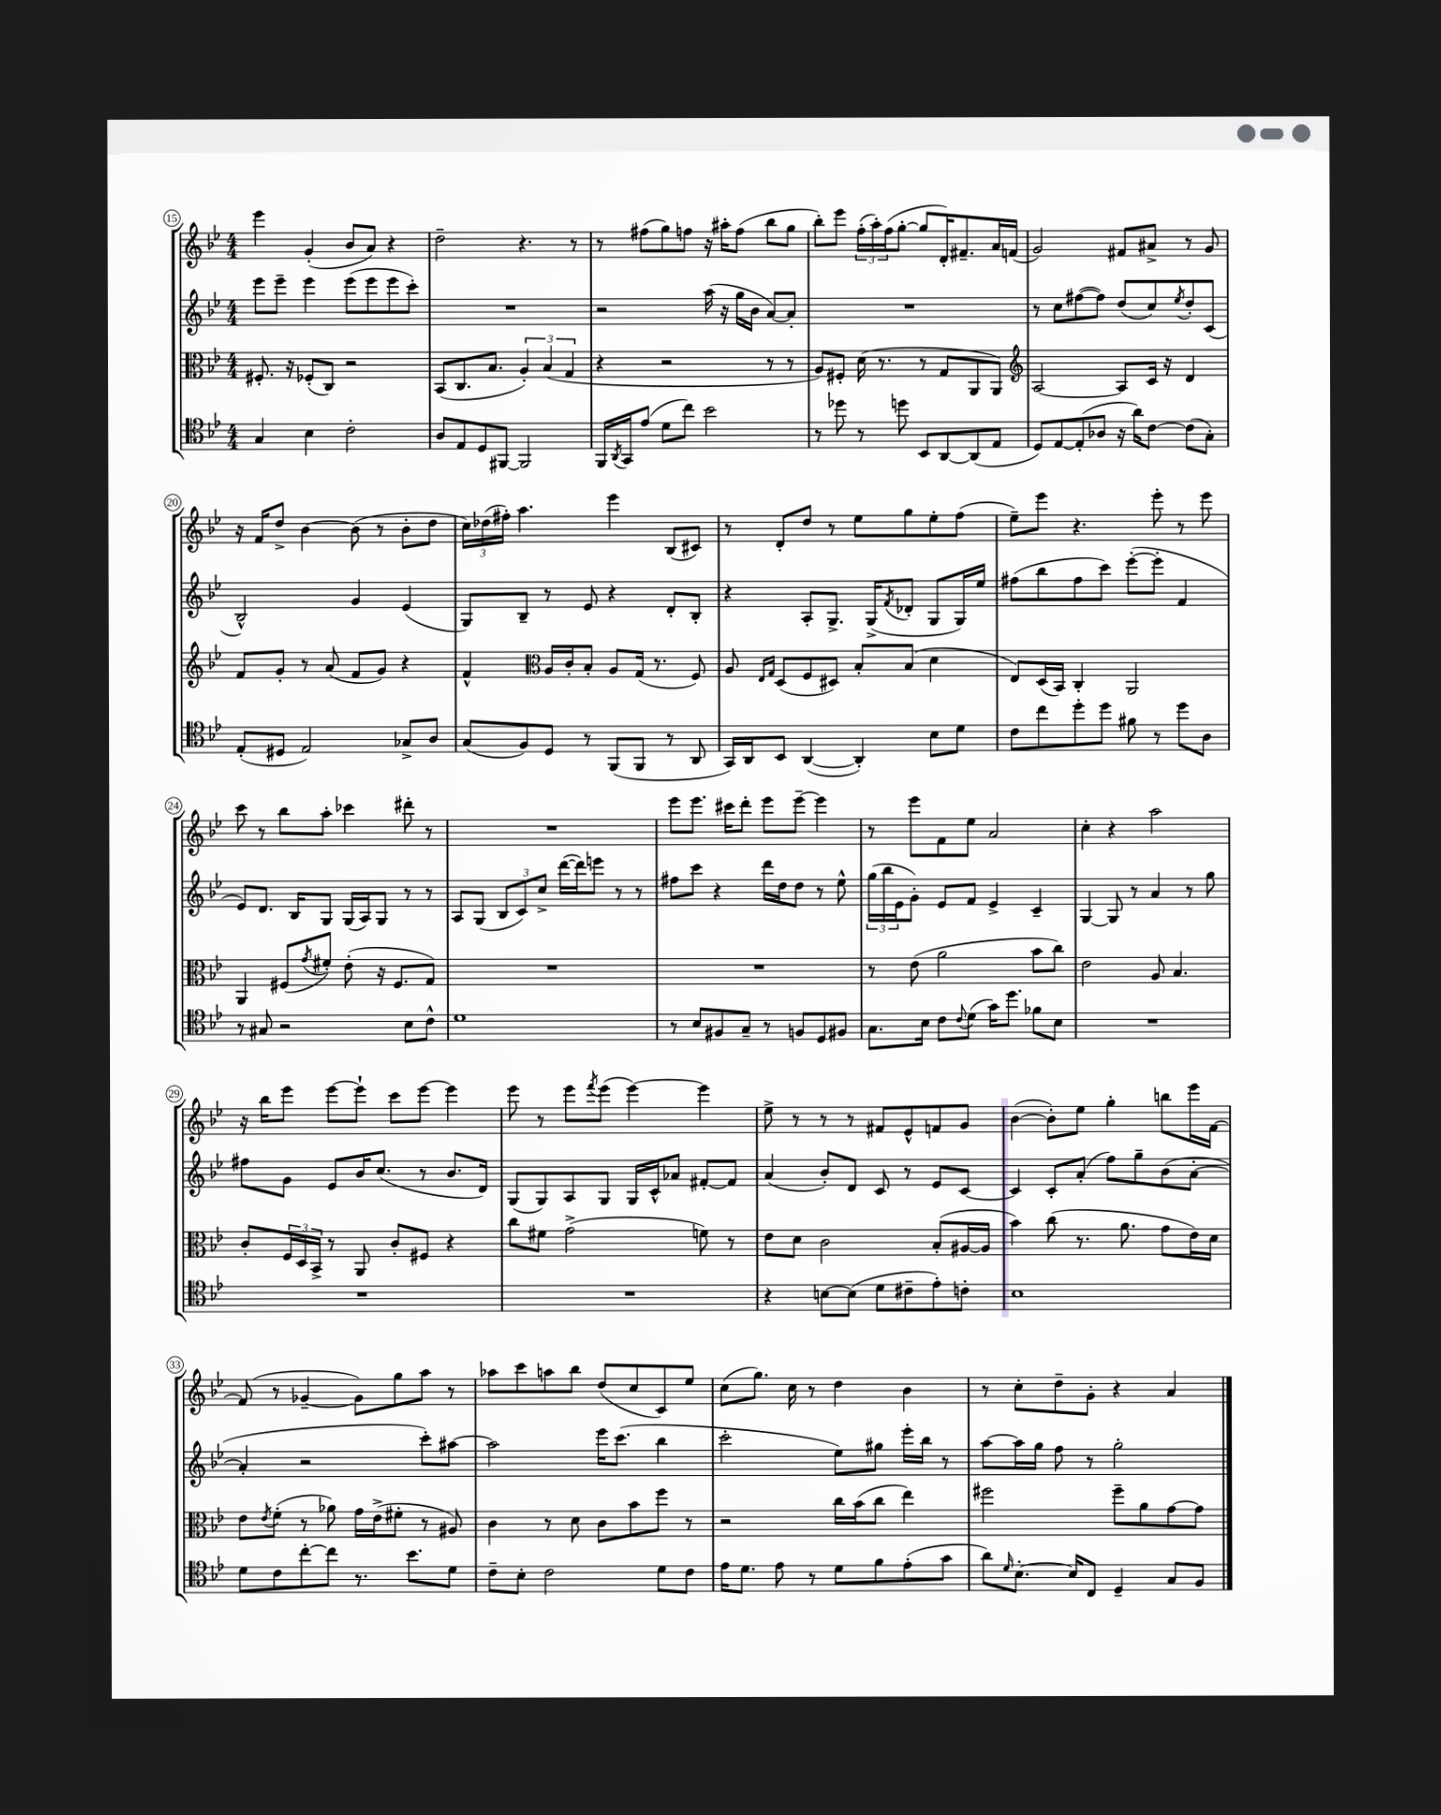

**kern	**kern	**kern	**kern
*staff4	*staff3	*staff2	*staff1
*clefC4	*clefC3	*clefG2	*clefG2
*k[b-e-]	*k[b-e-]	*k[b-e-]	*k[b-e-]
*M4/4	*M4/4	*M4/4	*M4/4
4G	8.F#'	8eee-	4eee-
.	.	8eee-~	.
.	16r	.	.
4B-	(8F-'	4eee-	(4g'
.	8C)	.	.
2c'	2r	(8eee-	8b-
.	.	8eee-	8a)
.	.	8eee-	4r
.	.	8ccc')	.
=	=	=	=
8A	(8BB-	1r	2dd~
8E-	8.C	.	.
8D	.	.	.
.	8.B-	.	.
[8FF#	.	.	.
2FF#]	6A')	.	4.r
.	(6B-	.	.
.	6G	.	.
.	.	.	8r
=	=	=	=
16FF	4r	2r	8r
8qAA	.	.	.
16GG	.	.	.
(8e-	.	.	(8ff#
8d	2r	.	8gg)
8cc)	.	.	8ff
2b-	.	(16aa	16r
.	.	16r	16aa#'
.	.	16gg	(8ff
.	.	16b-	.
.	8r	[8a)	8bb-
.	8r	8a']	8gg
=	=	=	=
8r	8A)	1r	8bb-')
8dd-	8F#'	.	8eee-
8r	(16d	.	(24ff'
.	.	.	24aa')
.	8.r	.	.
.	.	.	(24ff
8dd	.	.	[8gg'
8BB-	8r	.	8gg]
[8AA	8G	.	16d')
.	.	.	8.f#~
(8AA]	8AA	.	.
8E-	8AA)	.	16a
.	.	.	(16f
=	=	=	=
*	*clefG2	*	*
8D)	[2A	8r	2g)
[8E-	.	8cc	.
(8E-']	.	([8ff#	.
8A-	.	8ff#])	.
16r	8A]	(8dd	8f#
16a)	.	.	.
[8c	16c	8cc)	8a#^
.	16r	.	.
.	.	8qee-	.
(8c]	4d	8dd'	8r
8G')	.	(8c	8g
=	=	=	=
(8E-'	8f	2B-^^)	16r
.	.	.	16f
8D#	8g'	.	8dd^
2E-)	8r	.	[4b-
.	(8a	.	.
.	8f	4g	(8b-]
.	8g)	.	8r
8G-^	4r	(4e-	8b-'
8A	.	.	8dd
=	=	=	=
(8G	4f^^	8G)	24cc)
.	.	.	(24dd-
.	.	.	24ff#')
8F)	.	8B-~	4.aa
*	*clefC3	*	*
8D	16A	8r	.
.	16c'	.	.
8r	8B-'	8e-	.
(8FF	8A	4r	4eee-
8FF	(16G	.	.
.	8.r	.	.
8r	.	8d'	(8B-
8AA	8F)	8B-'	8c#)
=	=	=	=
16GG)	8A	4r	8r
16AA	.	.	.
.	16qqE-	.	.
.	16qqG	.	.
8BB-	(8D	.	8d'
([4AA	8F	8A'	8dd
.	8D#)	8.G^	8r
4AA'])	8B-'	.	8ee-
.	.	(16G^	.
.	.	8qf	.
.	(8B-	8d-'	8gg
8B-	4d	8G	8ee-'
8d	.	16G)	(8ff
.	.	16ee-	.
=	=	=	=
8c	8E-)	(8ff#	8ee-~)
8cc	(16D	8bb-	8eee-
.	16BB-)	.	.
8dd'	4C'	8ff#	4.r
8dd	.	8ccc)	.
8f#	2AA	([8eee-'	.
8r	.	8eee-']	8eee-'
8dd	.	4f	8r
8A	.	.	8eee-
=	=	=	=
8r	4AA	8e-)	8ccc
8G#	.	8.d	8r
2r	(8F#	.	8bb-
.	.	16B-	.
.	8qg	.	.
.	8f#')	8G	8aa'
.	(8e-'	(16G	4ccc-
.	.	16A)	.
.	16r	8G	.
.	8.F#	.	.
8B-	.	8r	8ddd#'
8c^^	8G)	8r	8r
=	=	=	=
1d	1r	8A	1r
.	.	(8G	.
.	.	12B-	.
.	.	12c)	.
.	.	12cc^	.
.	.	([16ddd	.
.	.	16ddd])	.
.	.	8eee	.
.	.	8r	.
.	.	8r	.
=	=	=	=
8r	1r	8ff#	8eee-
8B-	.	8ccc	8.eee-
8F#	.	4r	.
.	.	.	16ccc#
8G~	.	.	8ddd'
8r	.	16ddd	8eee-
.	.	16dd	.
8F	.	8dd	[8eee-~
8D	.	8r	4eee-]
8F#	.	8ee-^^	.
=	=	=	=
8.G	8r	(24gg	8r
.	.	24bb-	.
.	.	24e-	.
.	(8e-	8g')	8eee-
16B-	.	.	.
8c	2a	8e-	8f
8qqc	.	.	.
(8d	.	8f	8ee-
16g)	.	4e-^	2a
8.dd	.	.	.
8f-	8b-	4c~	.
8B-	8cc)	.	.
=	=	=	=
1r	2e-	[4G	4cc'
.	.	8G]	4r
.	.	8r	.
.	8A	4a	2aa
.	4.B-	.	.
.	.	8r	.
.	.	8gg	.
=	=	=	=
1r	8c'	8ff#	16r
.	.	.	16bb-
.	24F	8g	8eee-
.	24D	.	.
.	24BB-^	.	.
.	8r	8e-	[8eee-
.	8AA	16b-	8eee-`]
.	.	(8.cc	.
.	8c'	.	8ccc
.	8F#	8r	[8eee-
.	4r	8.b-	4eee-]
.	.	16d)	.
=	=	=	=
1r	8cc	(8G	8eee-
.	8f#	8G)	8r
.	(2g^	8A	8eee-
.	.	.	8qfff
.	.	8G	(8eee-
.	.	16G	[4eee-)
.	.	16c^^	.
.	.	8a-	.
.	8f)	[8f#'	4eee-]
.	8r	8f#]	.
=	=	=	=
4r	8e-	(4a	8ee-^
.	8d	.	8r
[8B	2c	8b-')	8r
(8B]	.	8d	8r
8d	.	8c	8f#
8c#~	.	8r	8e-^^
8e-')	(8B-'	8e-	8f
8c'	[16A#	[8c	8g
.	16A#]	.	.
=	=	=	=
1B-	4b-)	4c]	([4b-
.	(8cc	8c'	8b-'])
.	8.r	(8a'	8ee-
.	.	8ff)	4gg'
.	8.a	.	.
.	.	8gg~	.
.	8g	(8b-	8bb
.	16e-)	[8a'	16eee-
.	16d	.	[16f
=	=	=	=
8d	8e-	4a']	(8f]
.	8qe-	.	.
8c	(8f'	.	8r
[8cc'	8r	2r	[4g-~
8cc]	8a-)	.	.
8.r	16g	.	8g-])
.	(16e-^	.	.
.	8f#'	.	8gg
8.b-	.	.	.
.	8r	8ccc')	8aa
8d	8A#)	[8aa#	8r
=	=	=	=
8c~	4c	2aa#]	8aa-
8B-'	.	.	8ccc
2c	8r	.	8aa
.	8d	.	8bb-
.	8c	16eee-	(8dd
.	.	(8.ccc	.
.	8b-	.	8cc
8d	8ff	4bb-	8c)
8c	8r	.	8ee-
=	=	=	=
16e-	2r	2ccc'	(8cc
8.d	.	.	.
.	.	.	8.gg)
8e-	.	.	.
.	.	.	16cc
8r	.	.	8r
8d	16cc	8ee-)	4dd
.	(16b-	.	.
8f	8cc	8gg#	.
(8e-'	4ee-)	16eee-'	4b-
.	.	16bb-	.
8g	.	8r	.
=	=	=	=
8a)	2ff#	[8aa	8r
16qqd	.	.	.
[8.B-'	.	16aa]	8cc'
.	.	16gg	.
.	.	8ff	8dd~
16B-]	.	.	.
8C	.	8r	8g'
4D~	8ff#~	2gg'	4r
.	8a	.	.
8G	[8g	.	4a
8F	8g]	.	.
==	==	==	==
*-	*-	*-	*-
